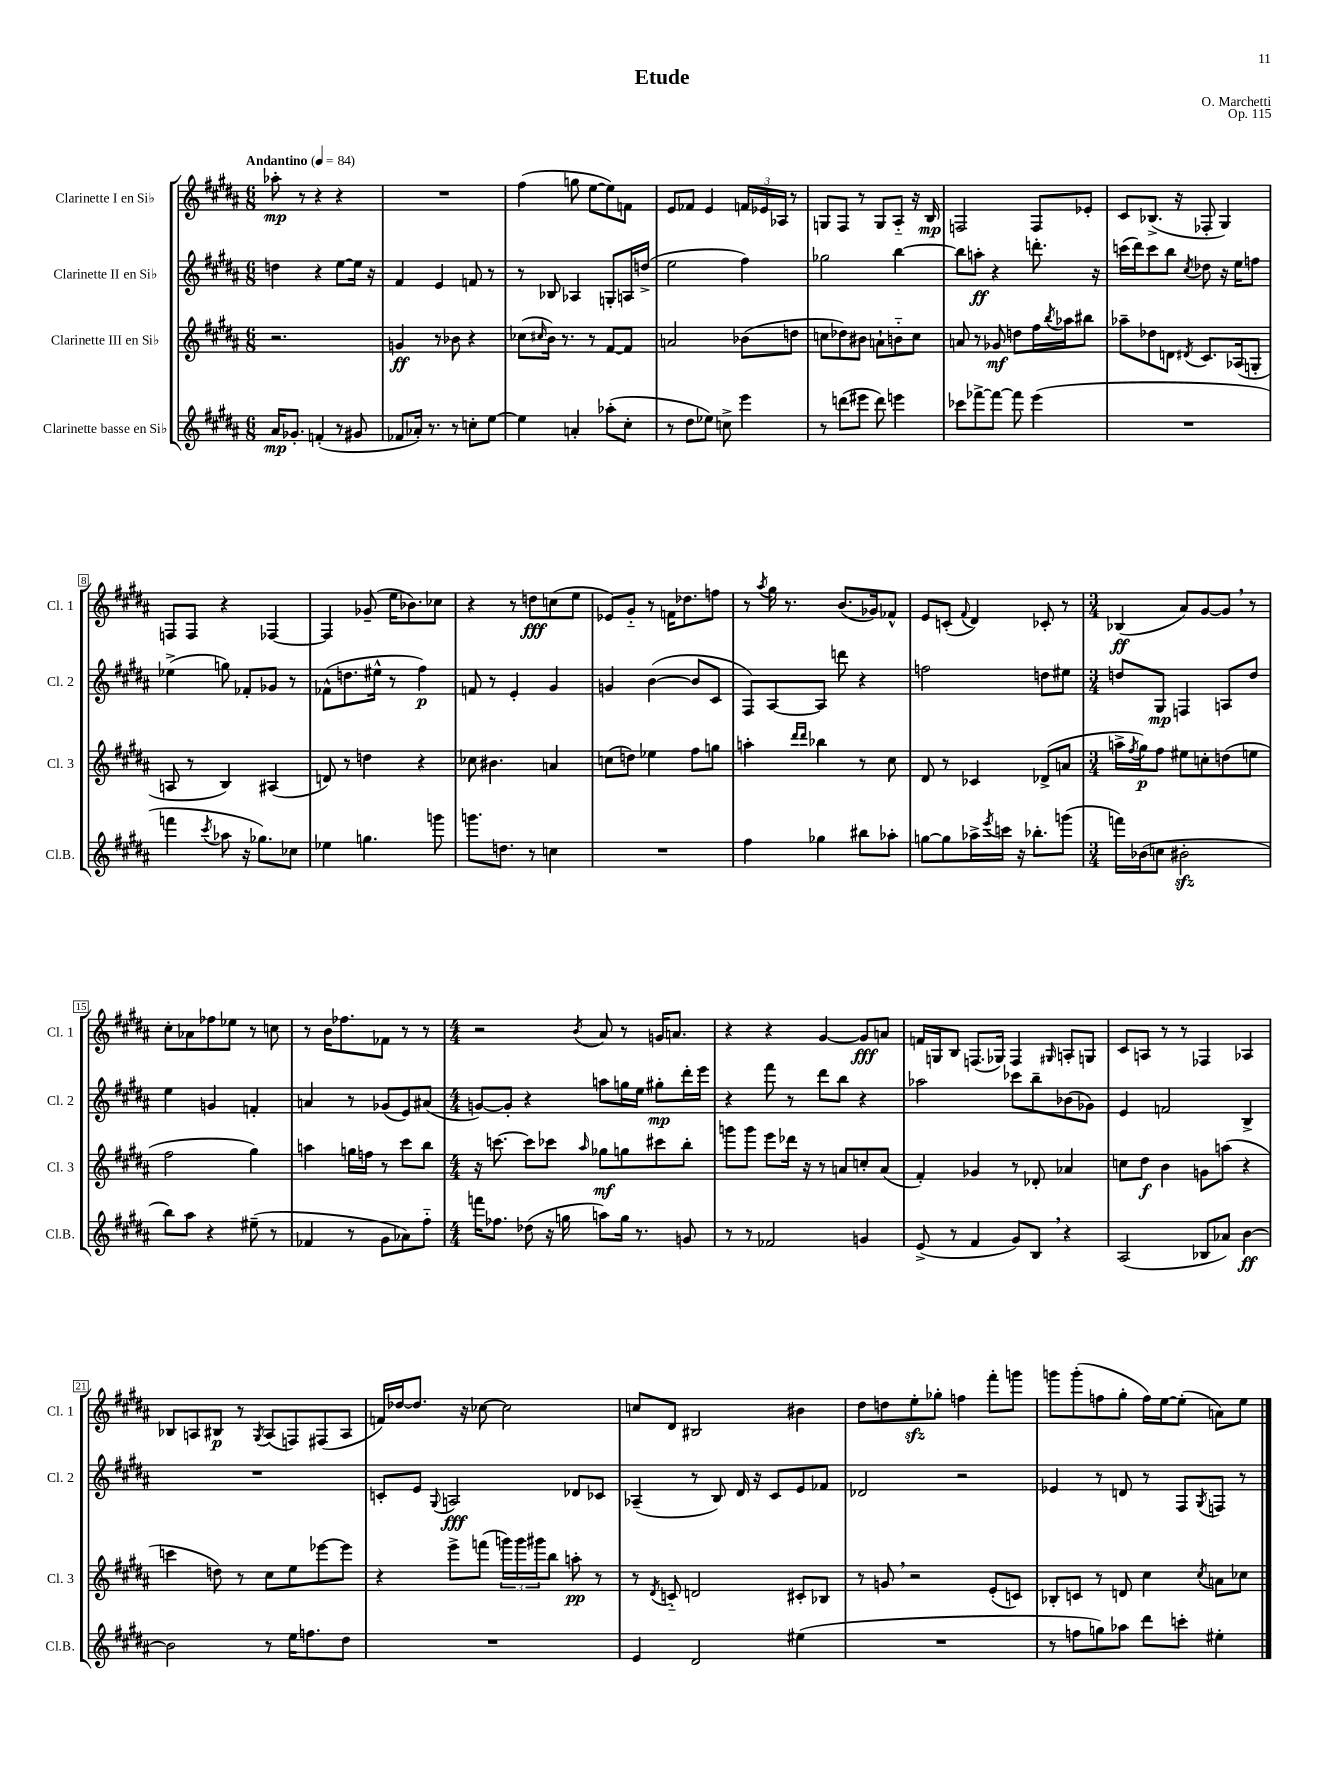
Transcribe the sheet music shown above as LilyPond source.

\header { title = "Etude" composer = "O. Marchetti" opus = "Op. 115" }
<<
\new StaffGroup <<
\new Staff = "s0" \with { instrumentName = "Clarinette I en Sib" shortInstrumentName = "Cl. 1" } {
    \clef treble \key b \major \numericTimeSignature \time 6/8 \tempo "Andantino" 4 = 84
    aes''8-.\mp r8 r4 r4 |
    R2. |
    fis''4( g''8 e''8~ e''8) f'8 |
    e'8 fes'8 e'4 \tuplet 3/2 { f'16 ees'16 aes16 } r8 |
    g8 fis8 r8 g8 ais8-_ r16 b16\mp |
    f2 f8 ees'8-. |
    cis'8 bes8.->( r16 fes8-. gis4) |
    f8 f8 r4 fes4~ |
    fes4 ges'8--( e''16 bes'8.) ces''8 |
    r4 r8 d''8\fff c''8( e''8 |
    ees'8) gis'8-_ r8 f'16 des''8. f''8 |
    r8 \acciaccatura { ais''8 } gis''16 r8. b'8.( ges'16) fes'8-^ |
    e'8 c'8-.( \appoggiatura { fis'8 } dis'4) ces'8-. r8 |
    \numericTimeSignature \time 3/4 bes4\ff( ais'8) gis'8~ gis'8 \breathe r8 |
    cis''8-. aes'8 fes''8 ees''8 r8 c''8 |
    r8 b'16 fes''8. fes'8 r8 r8 |
    \numericTimeSignature \time 4/4 r2 \acciaccatura { b'8 } ais'8 r8 g'16 a'8. |
    r4 r4 gis'4~ gis'8\fff a'8 |
    f'16 g16 b8 f8.( ges16) f4 \grace { gis16 } a8-. g8 |
    cis'8 a8 r8 r8 fes4 aes4 |
    bes8 a8 bis8\p r8 \acciaccatura { gis8 } a8( f8) fis8( a8 |
    f'16) des''16~ des''8. r16 ces''8~ ces''2 |
    c''8 dis'8 bis2 bis'4 |
    dis''8 d''8 e''8-.\sfz ges''8-. f''4 fis'''8-. g'''8 |
    g'''8 g'''8-.( f''8 gis''8-. f''16) e''16~ e''8-.( a'8) e''8 \bar "|." |
}
\new Staff = "s1" \with { instrumentName = "Clarinette II en Sib" shortInstrumentName = "Cl. 2" } {
    \clef treble \key b \major \numericTimeSignature \time 6/8
    d''4 r4 e''8~ e''16 r16 |
    fis'4 e'4 f'8 r8 |
    r8 bes8 aes4 g8-. a16 d''16->( |
    e''2 fis''4) |
    ges''2 b''4~ |
    b''8 a''8-.\ff r4 d'''8.-. r16 |
    c'''16( dis'''16) c'''8 b''8 \acciaccatura { cis''8 } des''8 r16 e''16 f''8 |
    ees''4->( g''8) fes'8-. ges'8 r8 |
    fes'8-^( d''8. eis''16-^ r8 fis''4\p) |
    f'8 r8 e'4-. gis'4 |
    g'4 b'4~( b'8 cis'8 |
    fis8) ais8~ ais8 d'''8 r4 |
    f''2 d''8 eis''8 |
    \numericTimeSignature \time 3/4 d''8 gis8\mp f4 a8 d''8 |
    e''4 g'4 f'4-. |
    a'4 r8 ges'8( e'8) ais'8( |
    \numericTimeSignature \time 4/4 g'8~) g'8-. r4 a''8 g''16 e''16 gis''8-.\mp dis'''16-. e'''16 |
    r4 fis'''8 r8 dis'''8 b''8 r4 |
    aes''2 ces'''8 b''8-- bes'8( ges'8) |
    e'4 f'2 b4-> |
    R1 |
    c'8-. e'8 \appoggiatura { gis8 } a2\fff des'8 ces'8 |
    aes4--( r8 b8) dis'16 r16 cis'8 e'8 fes'8 |
    des'2 r2 |
    ees'4 r8 d'8 r8 fis8 \acciaccatura { gis8 } f8 r8 \bar "|." |
}
\new Staff = "s2" \with { instrumentName = "Clarinette III en Sib" shortInstrumentName = "Cl. 3" } {
    \clef treble \key b \major \numericTimeSignature \time 6/8
    r2. |
    g'4\ff r8 bes'8 r4 |
    ces''8( \grace { cis''16 } b'16) r8. r8 fis'8~ fis'8 |
    a'2 bes'8( d''8 |
    c''8 des''8) bis'8 a'8-! b'8-_ c''8 |
    a'8 r8 ges'8\mf d''8 fis''16 \acciaccatura { b''8 } aes''16 bis''8 |
    aes''8-- des''8 d'8 \acciaccatura { dis'8 } cis'8. aes16( g8-. |
    a8 r8 b4) ais4( |
    d'8) r8 d''4 r4 |
    ces''8 bis'4. a'4 |
    c''8( d''8) ees''4 fis''8 g''8 |
    a''4-. \grace { dis'''16 dis'''16 } bes''4 r8 cis''8 |
    dis'8 r8 ces'4 des'8->( a'8 |
    \numericTimeSignature \time 3/4 a''16-> \acciaccatura { fis''8 } gis''16\p) fis''8 eis''8 c''8-. d''8( e''8 |
    fis''2 gis''4) |
    a''4 g''16 f''16 r8 cis'''8 b''8 |
    \numericTimeSignature \time 4/4 r16 c'''8.~ c'''8 ces'''8 \grace { ais''16 } ges''8\mf g''8 cis'''8 b''8-. |
    g'''8 g'''8 e'''8 des'''16 r16 r8 a'8 c''8-. a'8( |
    fis'4-.) ges'4 r8 des'8-. aes'4 |
    c''8 dis''8\f b'4 g'8 a''8( r4 |
    c'''4 d''8) r8 cis''8 e''8 ees'''8~ ees'''8 |
    r4 e'''8-> f'''8( \tuplet 3/2 { g'''16) g'''16 gis'''16 } b''8 a''8-.\pp r8 |
    r8 \acciaccatura { dis'8 } c'8-_ d'2 cis'8-. bes8 |
    r8 g'8 \breathe r2 e'8-.( c'8) |
    bes8-. c'8 r8 d'8 cis''4 \acciaccatura { cis''8 } a'8 ces''8 \bar "|." |
}
\new Staff = "s3" \with { instrumentName = "Clarinette basse en Sib" shortInstrumentName = "Cl.B." } {
    \clef treble \key b \major \numericTimeSignature \time 6/8
    ais'16\mp ges'8.-. f'4-.( r8 gis'8 |
    fes'8 aes'16-.) r8. r8 c''8-. e''8~ |
    e''4 a'4-. aes''8-.( cis''8-. |
    r8 dis''8 ees''8) c''8-> e'''4 |
    r8 d'''8( eis'''8 d'''8) e'''4 |
    ces'''8 fes'''8~-> fes'''8~ fes'''8 e'''4( |
    R2. |
    f'''4 \acciaccatura { cis'''8 } aes''8 r16 ges''8.) ces''8 |
    ees''4 g''4. g'''8 |
    g'''8. d''8. r8 c''4 |
    R2. |
    fis''4 ges''4 bis''8 aes''8-. |
    g''8~ g''8 aes''16-> \acciaccatura { e'''8 } c'''16 r16 bes''8.-. g'''8( |
    \numericTimeSignature \time 3/4 f'''16) bes'16( c''8 bis'2-.\sfz |
    b''8) ais''8 r4 eis''8--( r8 |
    fes'4 r8 gis'8 aes'8) fis''8-_ |
    \numericTimeSignature \time 4/4 f'''16 fes''8. des''8( r16 g''16 a''8) g''16 r8. g'8 |
    r8 r8 fes'2 g'4 |
    e'8->( r8 fis'4 gis'8) b8 \breathe r4 |
    ais2( bes8 aes'8) b'4~\ff |
    b'2 r8 e''16 f''8. dis''8 |
    R1 |
    e'4 dis'2 eis''4( |
    R1 |
    r8 f''8 g''8) aes''8 dis'''8 c'''8-. eis''4-. \bar "|." |
}
>>
>>
\layout { \context { \Score \override BarNumber.stencil = #(make-stencil-boxer 0.1 0.3 ly:text-interface::print) } }
